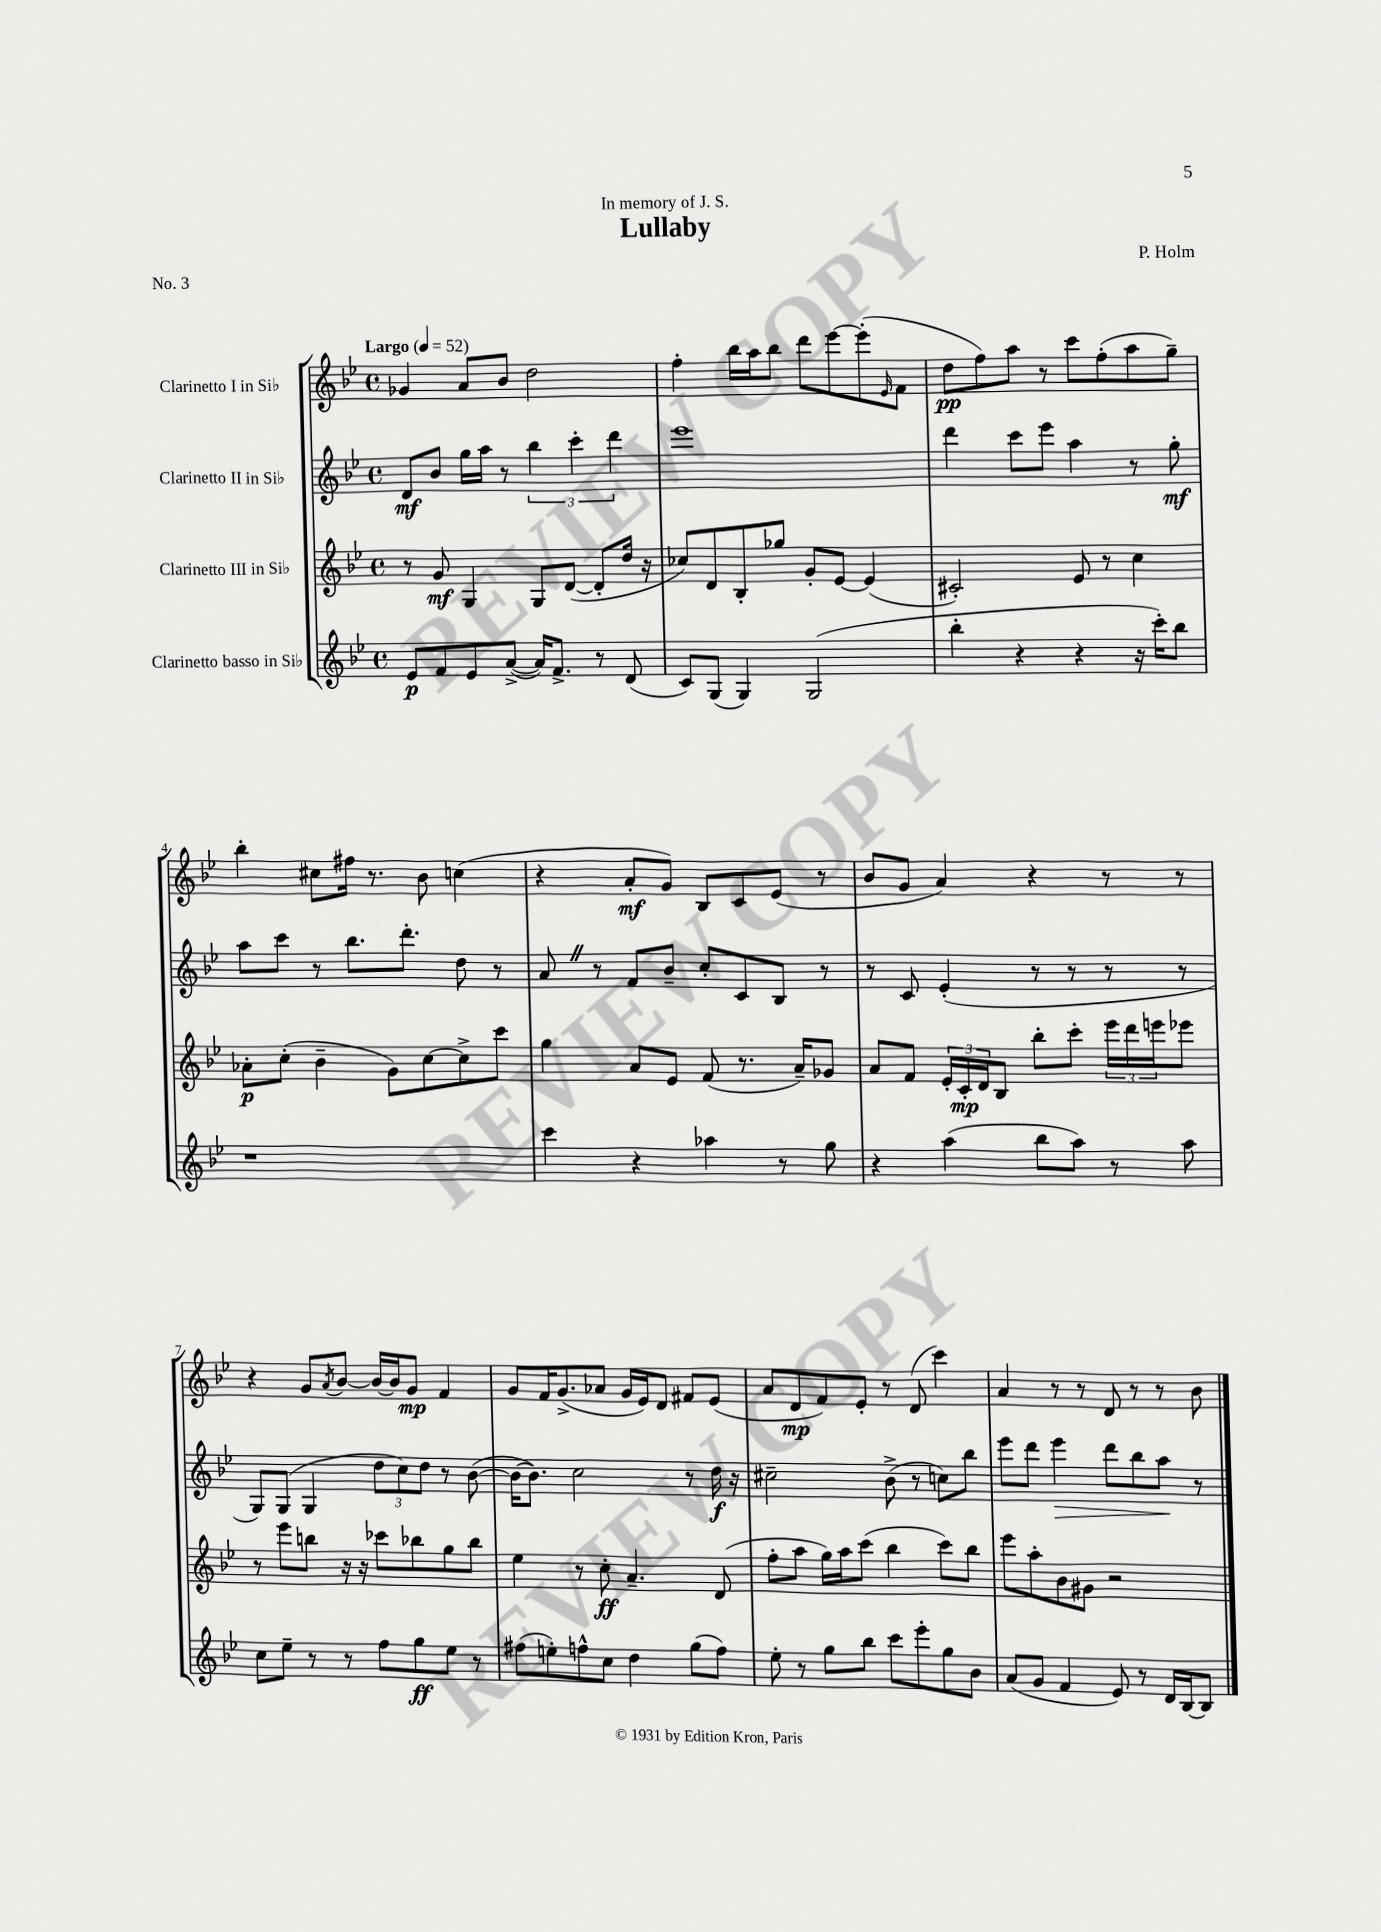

**kern	**dynam	**kern	**dynam	**kern	**dynam	**kern	**dynam
*part4	*part4	*part3	*part3	*part2	*part2	*part1	*part1
*staff4	*staff4	*staff3	*staff3	*staff2	*staff2	*staff1	*staff1
*I"Clarinetto basso in Si♭	*	*I"Clarinetto III in Si♭	*	*I"Clarinetto II in Si♭	*	*I"Clarinetto I in Si♭	*
*clefG2	*	*clefG2	*	*clefG2	*	*clefG2	*
*k[b-e-]	*	*k[b-e-]	*	*k[b-e-]	*	*k[b-e-]	*
*M4/4	*	*M4/4	*	*M4/4	*	*M4/4	*
*met(c)	*	*met(c)	*	*met(c)	*	*met(c)	*
*MM52	*	*MM52	*	*MM52	*	*MM52	*
=1	=1	=1	=1	=1	=1	=1	=1
!	!	!	!	!	!	!LO:TX:a:B:t=Largo	!
8e-/L	p	8r	.	8d/L	mf	4g-X/	.
8f/	.	8g/	mf	8b-/J	.	.	.
8e-/	.	4G/	.	16gg\LL	.	8a/L	.
.	.	.	.	16aa\JJ	.	.	.
([8a^/J	.	.	.	8r	.	8b-/J	.
16a/KL])	.	8G/L	.	6bb-\	.	2dd\	.
8.f^/J	.	.	.	.	.	.	.
.	.	([8d/J	.	.	.	.	.
.	.	.	.	6ccc'\	.	.	.
8r	.	8d'/L]	.	.	.	.	.
.	.	.	.	6ddd\	.	.	.
(8d/	.	16dd/Jk	.	.	.	.	.
.	.	16r	.	.	.	.	.
=2	=2	=2	=2	=2	=2	=2	=2
8c/L)	.	8cc-X/L)	.	1eee-	.	4ff'\	.
(8G/J	.	8d/	.	.	.	.	.
4G/)	.	8B-'/	.	.	.	16bb-\LL	.
.	.	.	.	.	.	16aa\J	.
.	.	8gg-X/J	.	.	.	8bb-\J	.
(2G/	.	8g'/L	.	.	.	8ddd\L	.
.	.	[8e-/J	.	.	.	[8eee-\	.
.	.	(4e-/]	.	.	.	(8eee-'\]	.
.	.	.	.	.	.	16qqe-/	.
.	.	.	.	.	.	8f\J	.
=3	=3	=3	=3	=3	=3	=3	=3
4bb-'\	.	2c#X'/)	.	4ddd\	.	8dd\L	pp
.	.	.	.	.	.	8ff\)	.
4r	.	.	.	8ccc\L	.	8aa\J	.
.	.	.	.	8eee-\J	.	8r	.
4r	.	8e-/	.	4aa\	.	8ccc\L	.
.	.	8r	.	.	.	(8ff'\	.
16r	.	4cc\	.	8r	.	8aa\	.
16ccc'\KL)	.	.	.	.	.	.	.
8bb-\J	.	.	.	8gg'\	mf	8gg~\J)	.
!!LO:LB:g=z
=4	=4	=4	=4	=4	=4	=4	=4
1r	.	8a-X'\L	p	8aa\L	.	4bb-'\	.
.	.	(8cc'\J	.	8ccc\J	.	.	.
.	.	4b-~\	.	8r	.	8cc#X\L	.
.	.	.	.	8.bb-\L	.	16ff#X\Jk	.
.	.	.	.	.	.	8.r	.
.	.	8g\L)	.	.	.	.	.
.	.	.	.	8.ddd'\J	.	.	.
.	.	[8cc\	.	.	.	8b-\	.
.	.	8cc^\]	.	8dd\	.	(4ccn\	.
.	.	8ccc\J	.	8r	.	.	.
=5	=5	=5	=5	=5	=5	=5	=5
4ccc\	.	4gg\	.	8aZ/	.	4r	.
.	.	.	.	8r	.	.	.
4r	.	8a/L	.	8f/L	.	8a'/L	mf
.	.	8e-/J	.	8b-~/J	.	8g/J)	.
4aa-X\	.	(8f/	.	8cc'/L	.	8B-/L	.
.	.	8.r	.	8c/	.	8c/	.
8r	.	.	.	8B-/J	.	(8e-/J	.
.	.	16a~/KL)	.	.	.	.	.
8gg\	.	8g-X/J	.	8r	.	8r	.
=6	=6	=6	=6	=6	=6	=6	=6
4r	.	8a/L	.	8r	.	8b-/L	.
.	.	8f/J	.	8c/	.	8g/J	.
(4aa\	.	24e-'/LL	.	(4e-'/	.	4a/)	.
.	.	24c'/	mp	.	.	.	.
.	.	24d/J	.	.	.	.	.
.	.	8B-/J	.	.	.	.	.
8bb-\L	.	8bb-'\L	.	8r	.	4r	.
8aa\J)	.	8ccc'\J	.	8r	.	.	.
8r	.	24eee-\LL	.	8r	.	8r	.
.	.	24ddd\	.	.	.	.	.
.	.	24eeen\J	.	.	.	.	.
8aa\	.	8eee-X\J	.	8r	.	8r	.
!!LO:LB:g=z
=7	=7	=7	=7	=7	=7	=7	=7
8cc\L	.	8r	.	8G/L)	.	4r	.
8ee-~\J	.	8eee-\L	.	(8G/J	.	.	.
8r	.	8bbn\J	.	4G/	.	8g/L	.
.	.	.	.	.	.	8qa/	.
8r	.	16r	.	.	.	[8b-/J	.
.	.	16r	.	.	.	.	.
8ff\L	.	8ccc-X\L	.	12dd\L	.	16b-/LL_	.
.	.	.	.	.	.	16b-/J]	.
.	.	.	.	12cc\)	.	.	.
8gg\	ff	8bb-X\	.	.	.	8g/J	mp
.	.	.	.	12dd\J	.	.	.
8ee-\J	.	8gg\	.	8r	.	4f/	.
8r	.	8bb-\J	.	([8b-\	.	.	.
=8	=8	=8	=8	=8	=8	=8	=8
(8ff#X\L	.	4ee-\	.	16b-\KL_	.	8g/L	.
.	.	.	.	8.b-\J])	.	.	.
8een'\)	.	.	.	.	.	16f/K	.
.	.	.	.	.	.	(8.g^/	.
8ffn^^\	.	8r	.	2cc\	.	.	.
8cc\J	.	8cc'\	ff	.	.	8a-X/J	.
4dd\	.	4.a~/	.	.	.	16g/LL	.
.	.	.	.	.	.	16e-/J)	.
.	.	.	.	.	.	8d/J	.
(8gg\L	.	.	.	8r	.	8f#X/L	.
8ff\J)	.	(8d/	.	16dd\	f	(8e-/J	.
.	.	.	.	16r	.	.	.
=9	=9	=9	=9	=9	=9	=9	=9
8ee-'\	.	8ff'\L	.	2cc#X~\	.	8a/L	.
8r	.	8aa\J	.	.	.	8d/	mp
8gg\L	.	16gg\LL)	.	.	.	8f/)	.
.	.	16aa\J	.	.	.	.	.
8bb-\J	.	(8ccc\J	.	.	.	8e-'/J	.
8ccc\L	.	4bb-\	.	(8b-^\	.	8r	.
8eee-'\	.	.	.	8r	.	(8d/	.
8gg\	.	8ccc\L)	.	8ccn\L)	.	4ccc\)	.
8b-\J	.	8bb-\J	.	8bb-\J	.	.	.
=10	=10	=10	=10	=10	=10	=10	=10
(8a/L	.	8eee-\L	.	8eee-\L	.	4a/	.
8g/J	.	8aa'\	.	8ddd\J	.	.	.
!	!	!	!	!	!LO:HP:b	!	!
4f/	.	8b-\	.	4eee-\	>	8r	.
.	.	8g#X\J	.	.	.	8r	.
8e-/)	.	2r	.	8ddd\L	.	8d/	.
8r	.	.	.	8bb-\	.	8r	.
16d/LL	.	.	.	8aa\J	.	8r	.
[16B-/J	.	.	.	.	.	.	.
8B-/J]	.	.	.	8r	]	8b-\	.
==	==	==	==	==	==	==	==
*-	*-	*-	*-	*-	*-	*-	*-
